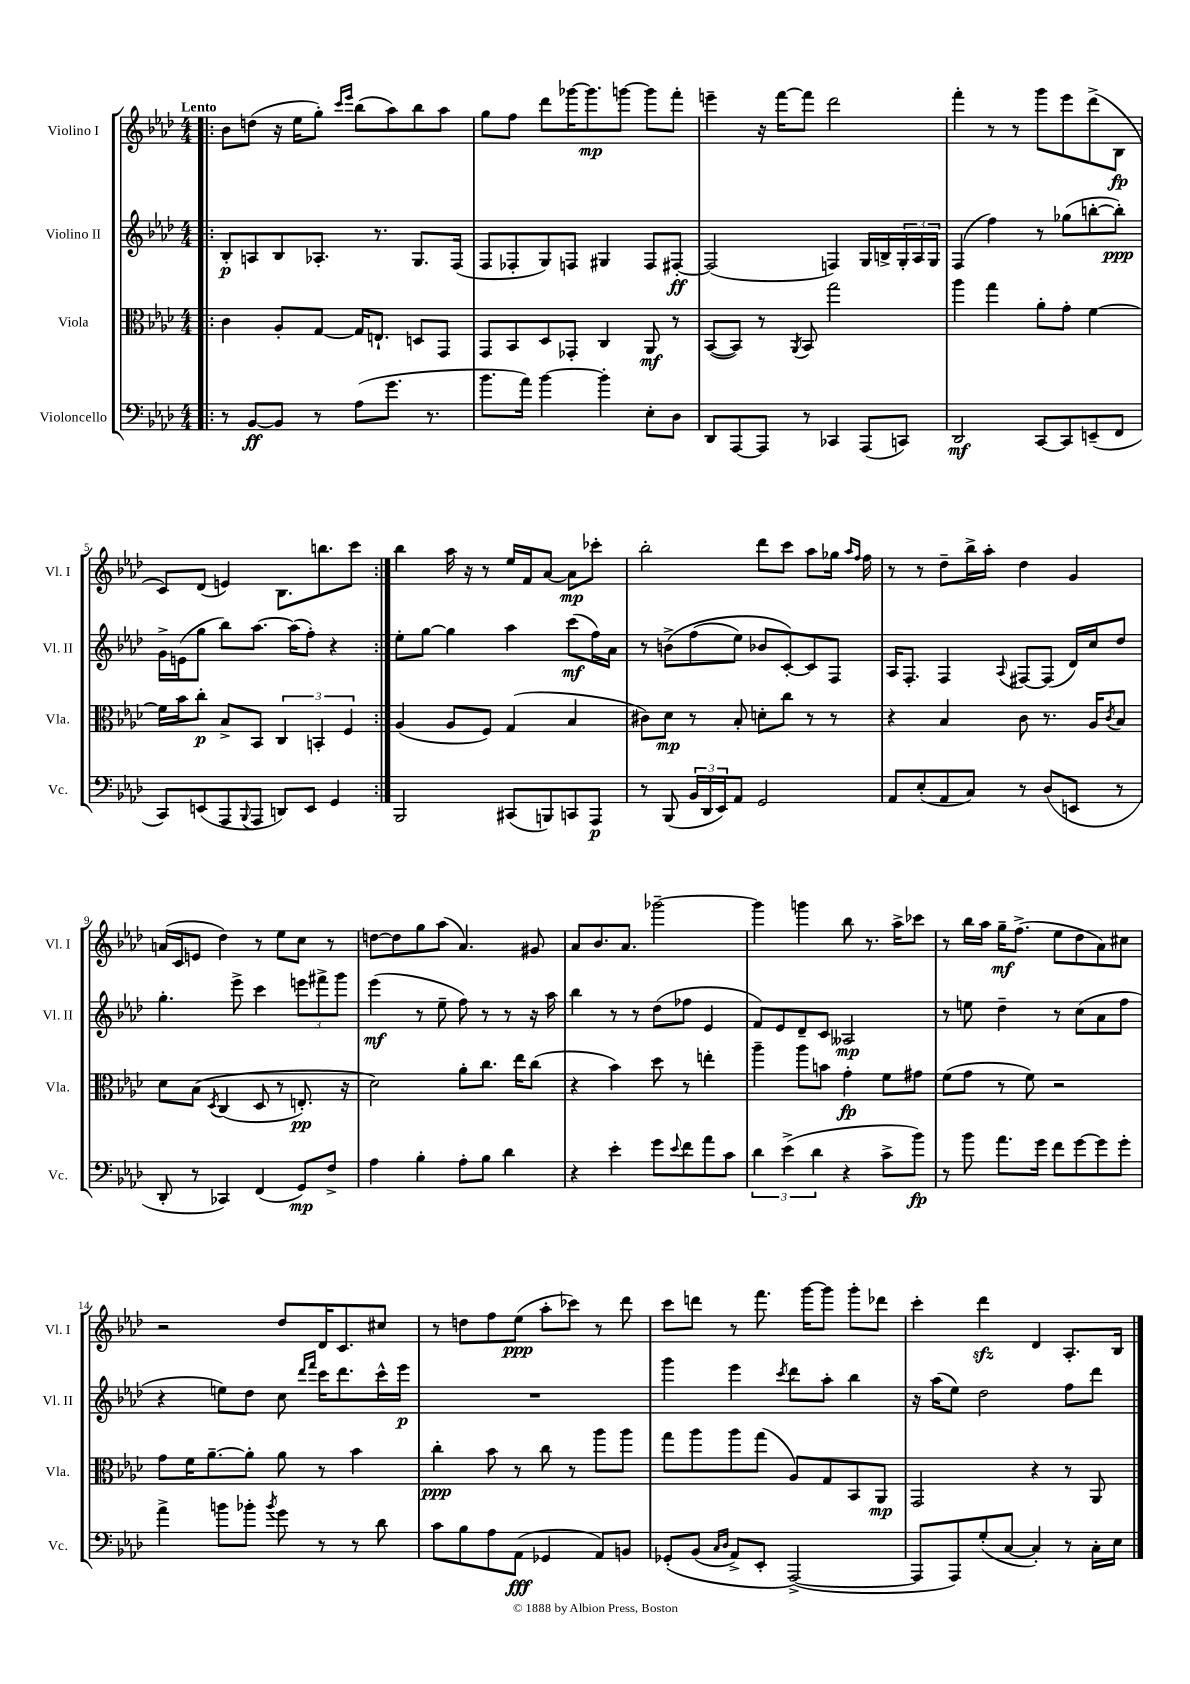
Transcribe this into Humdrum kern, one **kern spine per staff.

**kern	**kern	**kern	**kern
*staff4	*staff3	*staff2	*staff1
*clefF4	*clefC3	*clefG2	*clefG2
*k[b-e-a-d-]	*k[b-e-a-d-]	*k[b-e-a-d-]	*k[b-e-a-d-]
*M4/4	*M4/4	*M4/4	*M4/4
=!|:	=!|:	=!|:	=!|:
8r	4c\	8B-'/L	8b-\L
[8BB-/L	.	8A/	(8dd\J
8BB-/]J	8A-'/L	8B-/	16r
.	.	.	16ee-\LK
8r	[8G/J	8.A-'/J	8gg'\J)
.	.	.	16qqccc/LL
.	.	.	16qqeee-/JJ
(8A-\L	16G/]LK	.	(8bb-\L
.	8.E`/J	8.r	.
8.g\J	.	.	8aa-\)
.	8D/L	8.G/L	8bb-\
8.r	.	.	.
.	8GG/J	.	8aa-\J
.	.	(16F/Jk	.
=	=	=	=
8.b-\L	8GG/L	8F/L	8gg\L
.	8BB-/	8F-'/	8ff\J
16a-\Jk)	.	.	.
[4b-\	8D-/	8G/)	8ddd-\L
.	8GG-'/J	8F/J	[16ggg-\K
.	.	.	8.ggg-\]
4b-'\]	4C/	4G#/	.
.	.	.	[8ggg\J
8E-'\L	8AA-/	8F/L	8ggg\]L
8D-\J	8r	[8F#'/J	8fff'\J
=	=	=	=
8DD-/L	([8BB-/L	(2F#/]	4eee~\
[8AAA-/	8BB-/]J)	.	.
8AAA-/]J	8r	.	16r
.	.	.	[16fff\LK
.	8qAA-/	.	.
8r	8BB-/	.	8fff\]J
4CC-/	2gg\	4F/)	2ddd-\
(8AAA-/L	.	16G/LL	.
.	.	16B^/	.
8CC/J)	.	24G'/	.
.	.	24A-/	.
.	.	24G/JJ	.
=	=	=	=
2DD-/	4aa-\	(4F/	4fff'\
.	4gg\	4ff\)	8r
.	.	.	8r
[8CC/L	8a-'\L	8r	8ggg\L
8CC/]	8g'\J	(8gg-\L	8eee-\
(8EE~/	[4f\	[8bb'\	(8ddd-^\
8FF/J	.	8bb'\]J)	8B-\J
=	=	=	=
8CC/L)	16f\]LL	16g^\LL	8c/L)
.	16b-\J	(16e\J	.
(8EE/	8cc'\J	8gg\J	(8d-/J
8AAA-/	8B-^/L	8bb-\L)	4e/)
8qqBBB-/	.	.	.
8AAA-/J	8BB-/J	[8.aa-\J	.
8DD/L)	6C/	.	8.B-\L
.	.	(16aa-\]LK	.
8EE/J	.	8ff'\J)	.
.	6BB'/	.	.
.	.	.	8.bb\
4GG/	.	4r	.
.	6F/	.	.
.	.	.	8ccc\J
=:|!	=:|!	=:|!	=:|!
2BBB-/	(4A-/	8ee-'\L	4bb-\
.	.	[8gg\J	.
.	8A-/L	4gg\]	16aa-\
.	.	.	16r
.	8F/J)	.	8r
(8CC#/L	(4G/	4aa-\	16ee-/LL
.	.	.	16f/J
8BBB/)	.	.	[8a-/J
8CC/	4B-/	(8ccc\L	8a-\]L
8AAA-/J	.	16ff\L)	8ccc-'\J
.	.	16a-\JJ	.
=	=	=	=
8r	8c#\L)	8r	2bb-'\
(8BBB-/	8d-\J	&(8b^\L	.
24BB-/LL	8r	(8ff\	.
24DD-/	.	.	.
24EE-/J)	.	.	.
8AA-/J	8B-'/	8ee-\J)	.
2GG/	8d'\L	8b-/L	8ddd-\L
.	8cc\J	[8c'/&)	8ccc\J
.	8r	8c/]	8aa-\L
.	8r	8F/J	16gg-\Jk
.	.	.	16qqaa-/LL
.	.	.	16qqff/JJ
.	.	.	16ff\
=	=	=	=
8AA-/L	4r	16A-/LK	8r
.	.	8.F'/J	.
(8E-'/	.	.	8r
8AA-/	4B-/	4F/	8dd-~\L
8C/J)	.	.	16bb-^\L
.	.	.	16aa-'\JJ
.	.	8qqA-/	.
8r	8c\	[8F#/L	4dd-\
(8D-/L	8.r	(8F#/]J	.
8EE/J	.	16d-/LL)	4g/
.	16A-/LK	16cc/J	.
.	8qc/	.	.
8r	8B-/J	8dd-/J	.
=	=	=	=
8DD-'/	8d-\L	4.gg'\	(16a/LL
.	.	.	16c/J
8r	&(8B-\J	.	8e/J
.	8qD-/	.	.
4CC-/)	(4C/	.	4dd-\)
.	.	8eee-^\	.
(4FF/	8D-/	4ccc\	8r
.	8r	.	8ee-\L
8GG/L)	8.E'/)	12eee\L	8cc\J
.	.	12fff#^\	.
8F^/J	.	.	8r
.	.	12ggg\J	.
.	16r	.	.
=	=	=	=
4A-\	2d-\&)	(4eee-\	[8dd\L
.	.	.	8dd\]
4B-'\	.	8r	8gg\
.	.	8ee-~\	(8aa-\J
8A-'\L	8a-'\L	8ff\)	4.a-/)
8B-\J	8.cc\J	8r	.
4d-\	.	8r	.
.	16ee-\LK	.	.
.	(8cc\J	16r	8g#/
.	.	16aa-\	.
=	=	=	=
4r	4r	4bb-\	8a-/L
.	.	.	8.b-/
4e-'\	4b-\)	8r	.
.	.	.	8.a-/J
.	.	8r	.
8g\L	8dd-\	(8dd-\L	[2ggg-~\
8qqe-/	.	.	.
8f\	8r	8ff-\J	.
8a-\	4ee'\	4e-/	.
8c\J	.	.	.
=	=	=	=
6d-\	4aa-~\	8f/L)	4ggg-\]
.	.	8e-/	.
(6e-^\	.	.	.
.	8aa-\L	8d-~/	4ggg\
6d-\	.	.	.
.	8b\J	8c/J	.
4r	4g'\	2A--/	8bb-\
.	.	.	8.r
8c^\L	8f\L	.	.
.	.	.	16aa-^\LK
8b-\J)	8g#\J	.	8ccc-\J
=	=	=	=
8r	(8f\L	8r	8r
8b-\	8g\J	8ee\	16bb-\LL
.	.	.	16aa-\JJ
8.a-\L	8r	4dd-~\	16gg~\LK
.	.	.	(8.ff^\J
.	8f\)	.	.
16g\Jk	.	.	.
8f\L	2r	8r	8ee-\L
[8g\	.	(8cc\L	8dd-\
8g\]	.	8a-\	8a-\)
8g'\J	.	8ff\J	8cc#\J
=	=	=	=
4a-^\	8g\L	4r	2r
.	16f\K	.	.
.	[8.a-~\	.	.
8b\L	.	8ee\L)	.
8b-'\J	8a-'\]J	8dd-\J	.
8qb-/	.	.	.
8g\	8a-\	8cc\	8dd-/L
.	.	16qqddd-/LL	.
.	.	16qqfff/JJ	.
8r	8r	16ccc\LK	16d-/K
.	.	8.ddd-\	8.c/
8r	4b-\	.	.
8d-\	.	16ccc^^\L	8cc#/J
.	.	16eee-\JJ	.
=	=	=	=
8c\L	4cc'\	1r	8r
8B-\	.	.	8dd\L
8A-\	8b-\	.	8ff\
(8AA-\J	8r	.	(8ee-\J
4GG-/	8cc\	.	8aa-'\L
.	8r	.	8ccc-\J)
8AA-/L)	8aa-\L	.	8r
8BB/J	8aa-\J	.	8ddd-\
=	=	=	=
&(8GG-'/L	8gg\L	4ggg\	8ccc\L
(8BB-/J	8aa-\	.	8ddd\J
16qqC/LL	.	.	.
16qqD-/JJ	.	.	.
8AA-^/L)	8aa-\	4eee-\	8r
8EE-'/J	(8gg\J	.	8.fff\
.	.	8qccc/	.
([2AAA-^/&)	8A-/L)	8ddd-\L	.
.	.	.	[16ggg\LK
.	8G/	8aa-'\J	8ggg\]J
.	8BB-/	4bb-\	8ggg'\L
.	8AA-/J	.	8ddd-\J
=	=	=	=
8AAA-/]L	2GG/	16r	4ccc'\
.	.	(16aa-\LK	.
8AAA-/)	.	8ee-\J)	.
(8G'/	.	2dd-\	4ddd-\
[8C/J	.	.	.
4C'/])	4r	.	4d-/
8r	8r	8ff\L	8.A-'/L
16C'\LL	8AA-/	8ddd-\J	.
16E-\JJ	.	.	16B-/Jk
==	==	==	==
*-	*-	*-	*-
